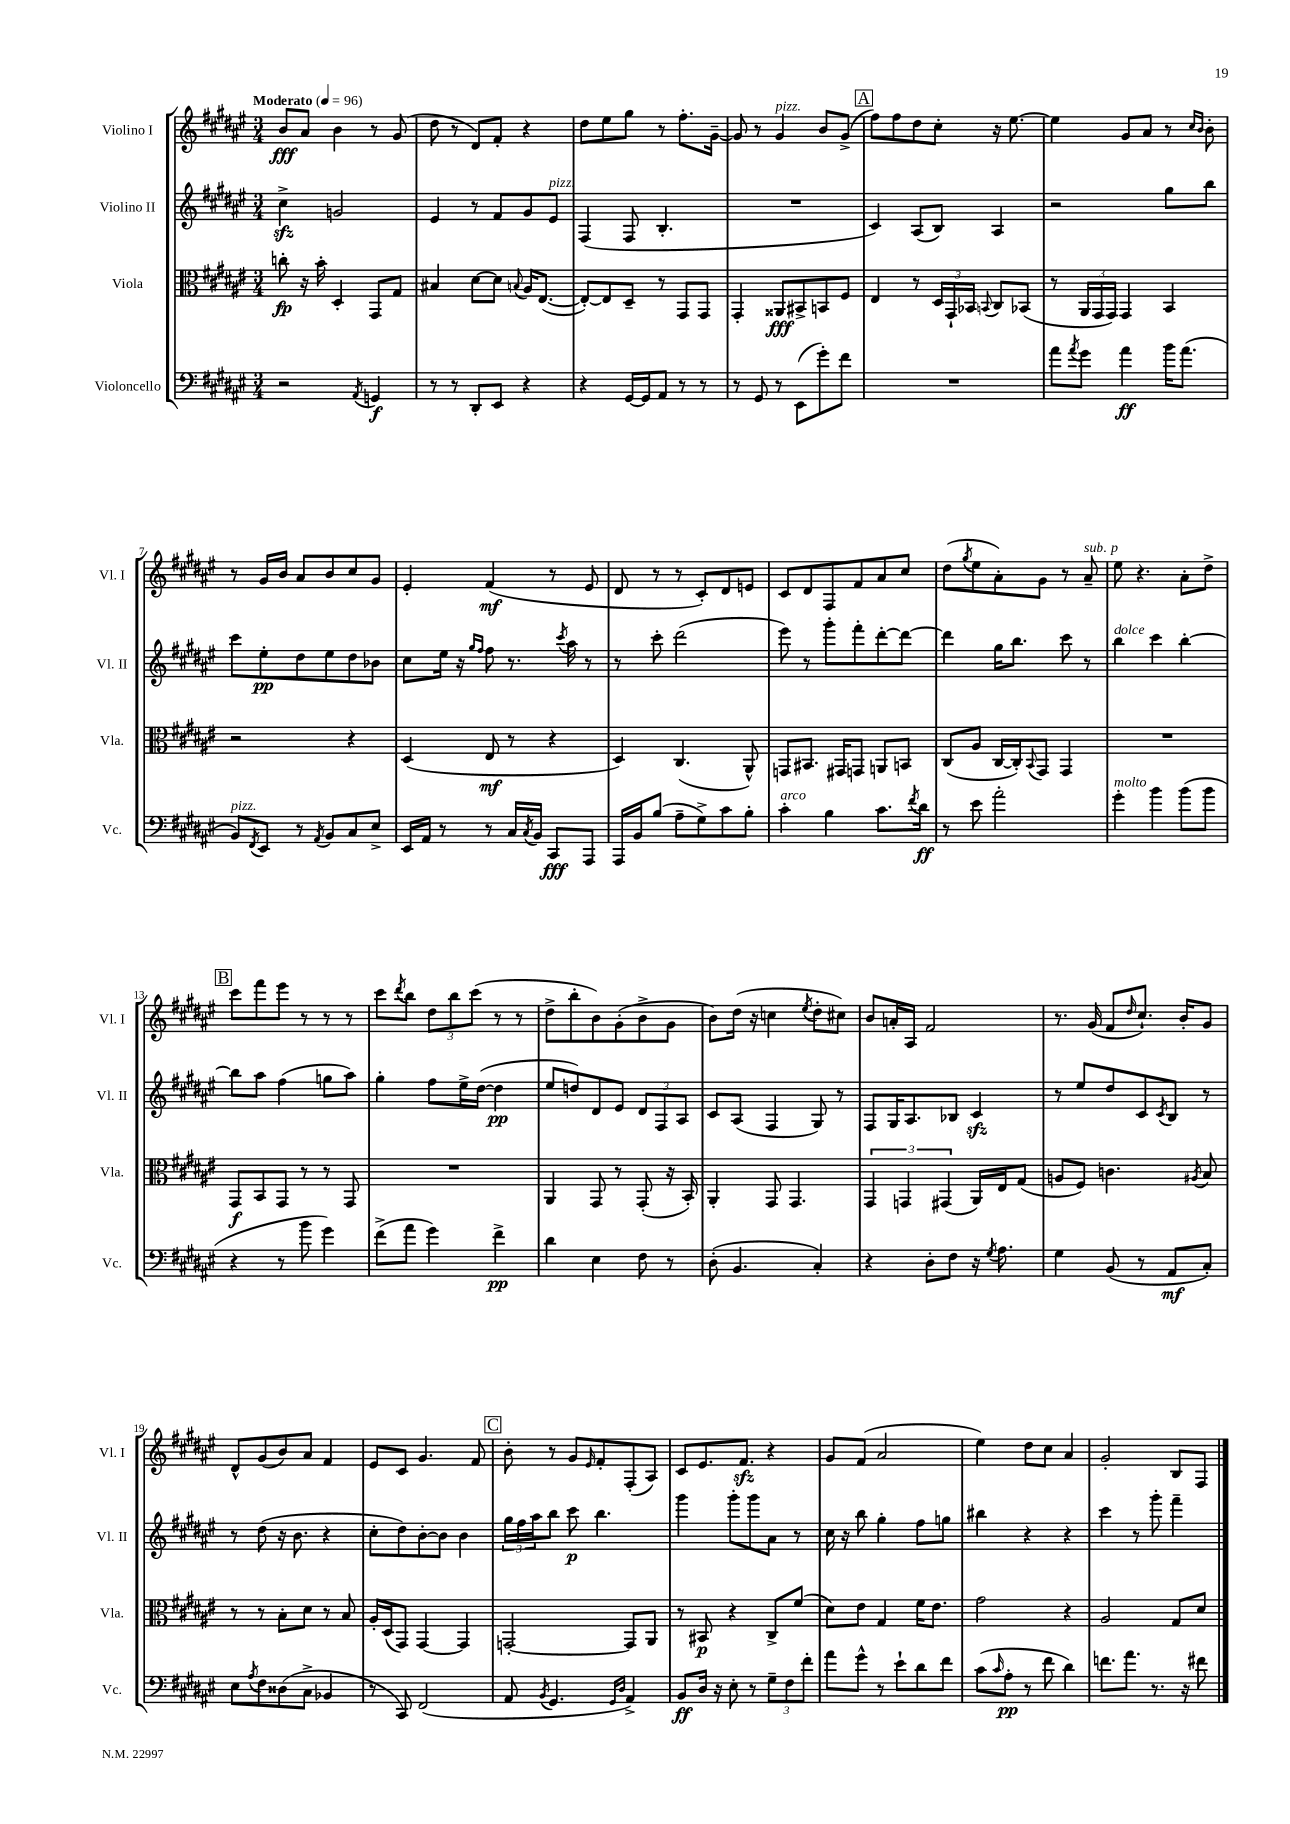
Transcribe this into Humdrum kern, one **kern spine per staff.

**kern	**kern	**kern	**kern
*staff4	*staff3	*staff2	*staff1
*clefF4	*clefC3	*clefG2	*clefG2
*k[f#c#g#d#a#e#]	*k[f#c#g#d#a#e#]	*k[f#c#g#d#a#e#]	*k[f#c#g#d#a#e#]
*M3/4	*M3/4	*M3/4	*M3/4
*MM96	*MM96	*MM96	*MM96
2r	8cc'	4cc#^	8b
.	16r	.	8a#
.	16b'	.	.
.	4D#'	2g	4b
8qAA#	.	.	.
4GG	8GG#	.	8r
.	8G#	.	(8g#
=	=	=	=
8r	4B#	4e#	8dd#
8r	.	.	8r
8DD#'	[8d#	8r	8d#)
8EE#	8d#]	8f#	8f#'
.	8qqB	.	.
4r	16A#	8g#	4r
.	([8.E#	.	.
.	.	8e#	.
=	=	=	=
4r	8E#'_)	(4F#	8dd#
.	8E#]	.	8ee#
[16GG#	8D#~	8F#	8gg#
16GG#]	.	.	.
8AA#	8r	4.B'	8r
8r	8GG#	.	8.ff#'
8r	8GG#	.	.
.	.	.	[16g#~
=	=	=	=
8r	4GG#'	2.r	8g#]
8GG#	.	.	8r
8r	8AA##	.	4g#
(8EE#	8BB#^	.	.
8g#')	8BB	.	8b
8f#	8F#	.	(8g#^
=	=	=	=
2.r	4E#	4c#)	8ff#)
.	.	.	8ff#
.	8r	(8A#	8dd#
.	24D#	8B)	8cc#'
.	24GG#`	.	.
.	24BB-	.	.
.	8qqBB	.	.
.	8C#	4A#	16r
.	.	.	[8.ee#
.	(8BB-	.	.
=	=	=	=
8a#	8r	2r	4ee#]
8qa#	.	.	.
8g#	24AA#	.	.
.	24GG#	.	.
.	24GG#)	.	.
4a#	4GG#	.	8g#
.	.	.	8a#
16b	4BB	8gg#	8r
(8.a#	.	.	.
.	.	.	16qqcc#
.	.	.	16qqb
.	.	8bb	8b'
=	=	=	=
8BB)	2r	8ccc#	8r
8qFF#	.	.	.
8EE#	.	8ee#'	16g#
.	.	.	16b
8r	.	8dd#	8a#
8qAA#	.	.	.
8BB	.	8ee#	8b
8C#	4r	8dd#	8cc#
8E#^	.	8b-	8g#
=	=	=	=
16EE#	(4D#	8cc#	4e#'
16AA#	.	.	.
8r	.	16ee#	.
.	.	16r	.
.	.	16qqgg#	.
.	.	16qqff#	.
8r	8E#	8ff#	(4f#
16C#	8r	8.r	.
8qC#	.	.	.
16BB	.	.	.
8CC#	4r	.	8r
.	.	8qccc#	.
.	.	16aa#	.
8AAA#	.	8r	8e#
=	=	=	=
16AAA#	4D#)	8r	8d#
16BB	.	.	.
(8B	.	8ccc#'	8r
8A#~	(4.C#	(2ddd#	8r
8G#^)	.	.	8c#')
8c#	.	.	8d#
8B'	8AA#^^)	.	8e
=	=	=	=
4c#'	8GG	8eee#)	8c#
.	8.BB#	8r	8d#
4B	.	8ggg#'	8F#
.	16GG#	.	.
.	8GG	8fff#'	8f#
8.c#	8AA	[8ddd#'	8a#
.	8BB	8ddd#_	8cc#
8qf#	.	.	.
16d#	.	.	.
=	=	=	=
8r	(8C#	4ddd#]	(8dd#
.	.	.	8qgg#
8e#	8A#	.	8ee#
2a#'	[16C#	16gg#	8a#')
.	16C#'])	8.bb	.
.	8qqBB	.	.
.	8GG#	.	8g#
.	4GG#	8ccc#	8r
.	.	8r	8a#~
=	=	=	=
4g#'	2.r	4bb	8ee#
.	.	.	4.r
4b	.	4ccc#	.
(8b	.	[4bb'	8a#'
8b	.	.	8dd#^
=	=	=	=
4r	8GG#	8bb]	8ccc#
.	8BB	8aa#	8fff#
8r	8GG#	(4ff#	8eee#
8b	8r	.	8r
4g#)	8r	8gg	8r
.	8GG#	8aa#)	8r
=	=	=	=
(8f#^	2.r	4gg#'	8ccc#
.	.	.	8qddd#
8a#	.	.	8bb
4g#)	.	8ff#	12dd#
.	.	.	12bb
.	.	16ee#^	.
.	.	.	(12ccc#
.	.	([16dd#	.
4f#^	.	4dd#]	8r
.	.	.	8r
=	=	=	=
4d#	4AA#	8ee#	8dd#^
.	.	8dd)	8bb'
4E#	8GG#	8d#	8b)
.	8r	8e#	(8g#'
8F#	(8GG#'	12d#	8b^
.	.	12F#	.
8r	16r	.	8g#
.	.	12A#	.
.	16BB')	.	.
=	=	=	=
(8D#'	4AA#'	8c#	8b)
4.BB	.	(8A#	(16dd#
.	.	.	16r
.	8GG#	4F#	4cc
.	4.GG#	.	.
.	.	.	8qee#
4C#')	.	8G#)	8dd#'
.	.	8r	8cc#)
=	=	=	=
4r	6GG#	8F#	8b
.	.	16G#	16a'
.	6GG	.	.
.	.	8.A#	16A#
8D#'	.	.	2f#
.	(6GG#	.	.
8F#	.	8B-	.
16r	16AA#)	4c#	.
8qG#	.	.	.
8.A#	16E#	.	.
.	(8G#	.	.
=	=	=	=
4G#	8A	8r	8.r
.	8F#)	8ee#	.
.	.	.	(16g#
(8BB	4.c	8dd#	8f#
.	.	.	16qqdd#
8r	.	8c#	8.cc#`)
.	.	8qc#	.
8AA#	.	8B	.
.	.	.	16b'
.	8qA#	.	.
8C#')	8B	8r	8g#
=	=	=	=
8E#	8r	8r	8d#^^
8qA#	.	.	.
8F#	8r	(8dd#	(8g#
(8D##	8B'	16r	8b)
.	.	8.b	.
8C#^	8d#	.	8a#
4BB-	8r	4r	4f#
.	8B	.	.
=	=	=	=
8r	16A#'	8cc#'	8e#
.	(16D#	.	.
8CC#)	8GG#)	8dd#)	8c#
(2FF#	[4GG#	[8b'	4.g#
.	.	8b]	.
.	4GG#]	4b	.
.	.	.	8f#
=	=	=	=
8AA#	[2GG'	24gg#	8b'
.	.	24ff#	.
.	.	24aa#	.
8qBB	.	.	.
4.GG#	.	8bb	8r
.	.	8ccc#	8g#
.	.	.	16qqe#
.	.	4.bb	8f#'
16qqGG#	.	.	.
16qqD#	.	.	.
4AA#^)	8GG]	.	(8F#'
.	8AA#	.	8A#)
=	=	=	=
8BB	8r	4ggg#	8c#
16D#	8BB#	.	8.e#
16r	.	.	.
8E#'	4r	8ggg#'	.
.	.	.	8.f#
8r	.	8ggg#	.
12G#~	8C#^	8a#	4r
12F#	.	.	.
.	(8f#	8r	.
12f#'	.	.	.
=	=	=	=
8a#	8d#)	16cc#	8g#
.	.	16r	.
8g#^^	8e#	8bb	(8f#
8r	4G#	4gg#'	2a#
8e#`	.	.	.
8d#	16f#	8ff#	.
.	8.e#	.	.
8f#	.	8gg	.
=	=	=	=
(8c#	2g#	4bb#	4ee#)
16qqc#	.	.	.
8A#'	.	.	.
8r	.	4r	8dd#
8f#	.	.	8cc#
4d#)	4r	4r	4a#
=	=	=	=
8.f	2A#	4ccc#	2g#'
8.a#	.	.	.
.	.	8r	.
8.r	.	8ggg#'	.
.	8G#	4fff#~	8B
16r	.	.	.
8f#	8d#	.	8F#
==	==	==	==
*-	*-	*-	*-
